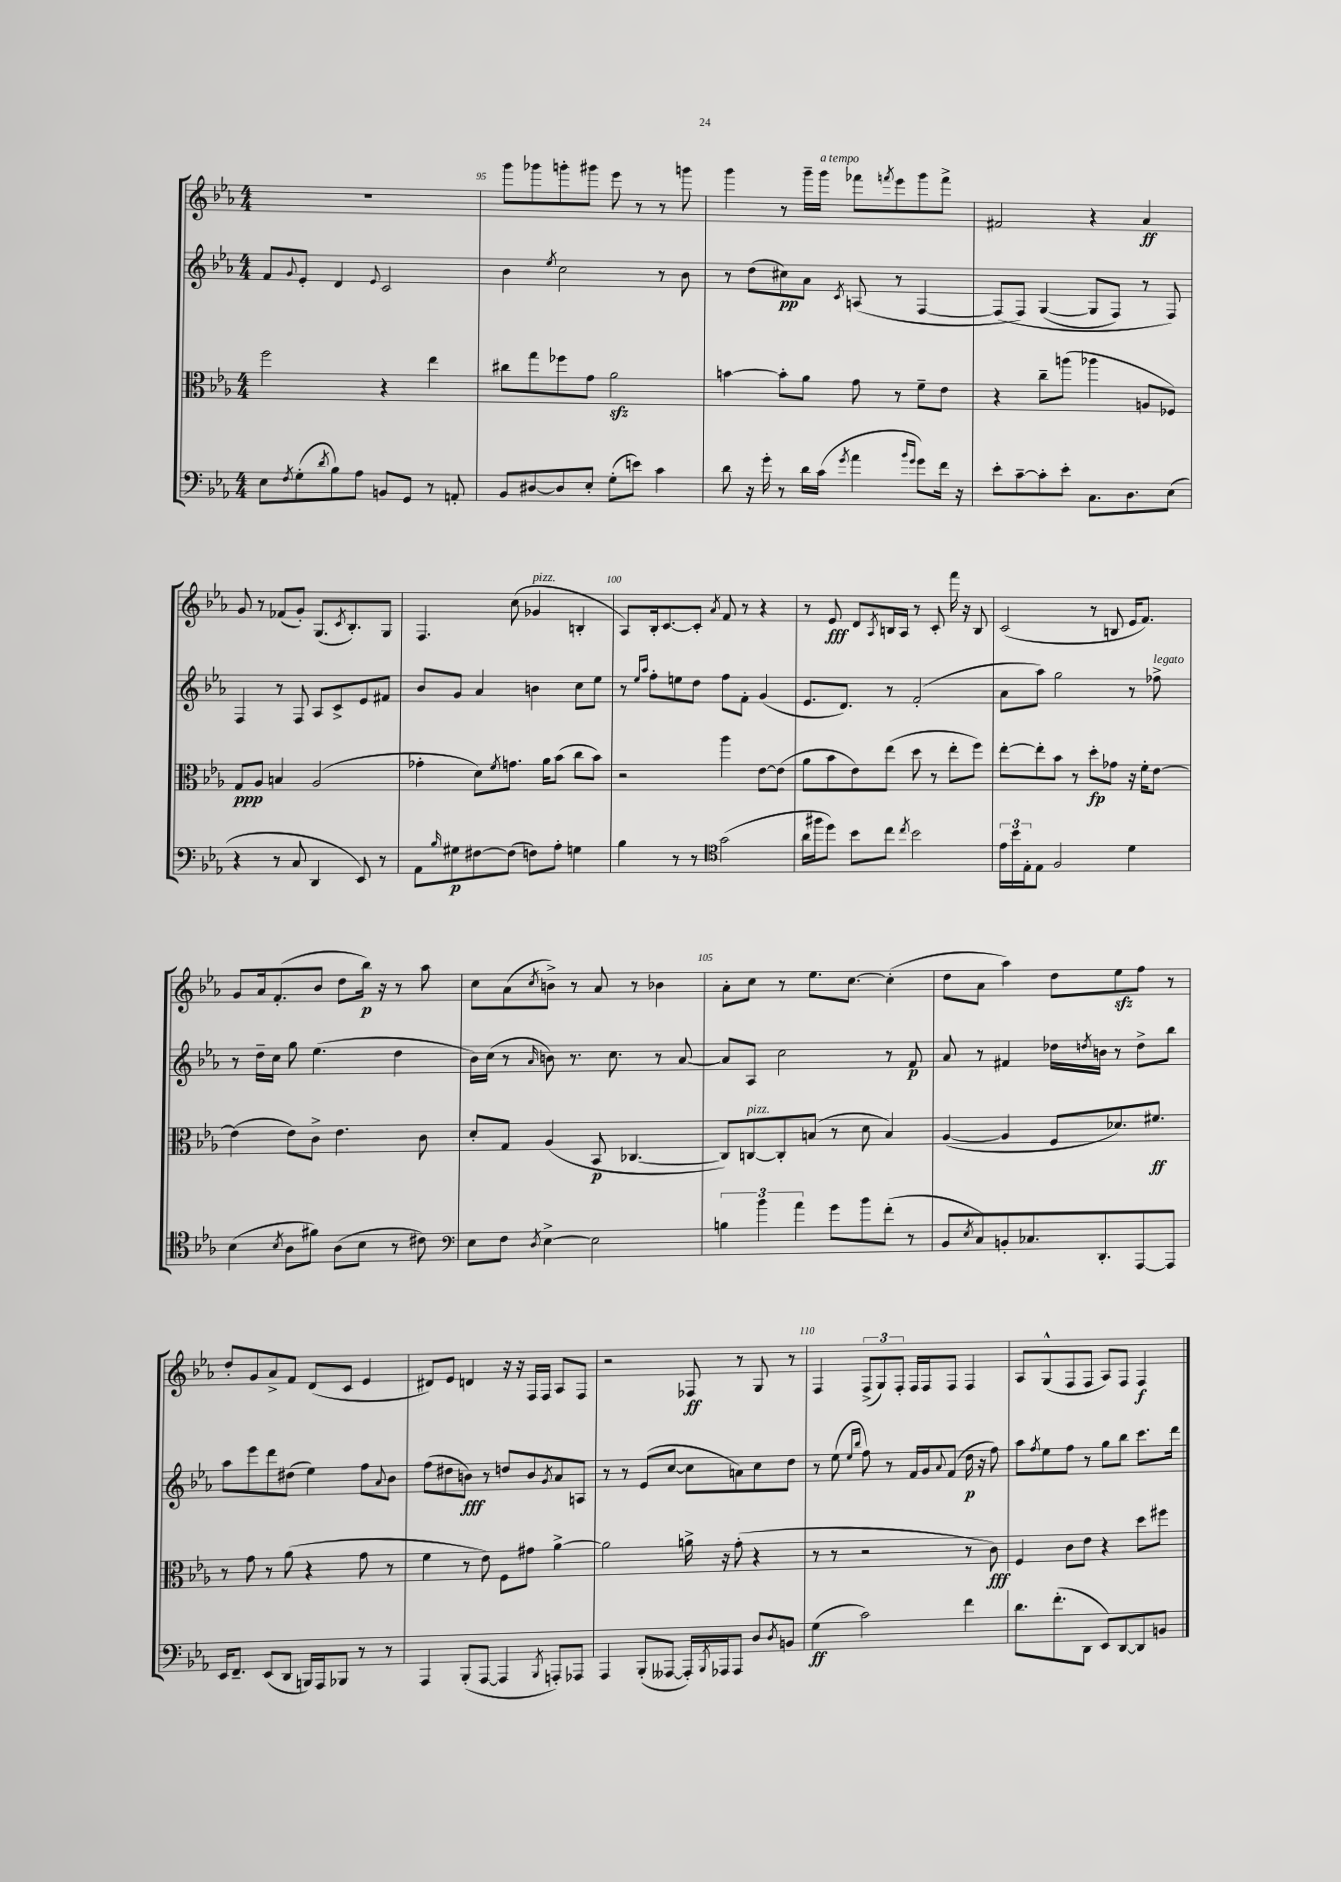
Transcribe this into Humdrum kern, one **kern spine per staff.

**kern	**kern	**kern	**kern
*staff4	*staff3	*staff2	*staff1
*clefF4	*clefC3	*clefG2	*clefG2
*k[b-e-a-]	*k[b-e-a-]	*k[b-e-a-]	*k[b-e-a-]
*M4/4	*M4/4	*M4/4	*M4/4
8E-\L	2ff\	8f/L	1r
8qF/	.	8qqg/	.
(8G'\	.	8e-'/J	.
8qd/	.	.	.
8B-\)	.	4d/	.
8A-\J	.	.	.
.	.	8qqe-/	.
8BB/L	4r	2c/	.
8GG/J	.	.	.
8r	4ee-\	.	.
8AA'/	.	.	.
=	=	=	=
8BB-/L	8cc#\L	4b-\	8ggg\L
[8D#/	8gg\	.	8ggg-\
.	.	8qee-/	.
8D#/]	8ff-\	2cc\	8ggg'\
8E-'/J	8g\J	.	8ggg#\J
(8G'\L	2a-\	.	8eee-\
8e\J)	.	.	8r
4c\	.	8r	8r
.	.	8b-\	8ggg\
=	=	=	=
8d\	[4b\	8r	4ggg\
16r	.	(8dd\L	.
16g'\	.	.	.
8r	8b'\]L	8cc#\)	8r
16d\LL	8a-\J	8a-\J	16ggg~\LL
(16c\JJ	.	.	16ggg\JJ
8qg/	.	8qc/	.
4a-\	8g\	(8A/	8fff-\L
.	.	.	8qfff/
.	8r	8r	8eee-\
16qqb-/LL	.	.	.
16qqg/JJ	.	.	.
8g\L)	8f~\L	[4F/	8ggg\
16f\Jk	8e-\J	.	8fff^\J
16r	.	.	.
=	=	=	=
8e-'\L	4r	&(8F/]L	2f#/
[8c~\	.	8F/J)	.
8c'\]	8cc~\L	([4G/	.
8e-'\J	(8aa\J	.	.
8.C\L	4aa-\	8G/]L	4r
.	.	8F/J)	.
8.D\	.	.	.
.	8A/L	8r	4a-/
(8E-\J	8F-/J)	8F/&)	.
=	=	=	=
4r	8G/L	4F/	8g/
.	8A-/J	.	8r
8r	4B/	8r	(8f-/L
8C/	.	8F/	8g'/J)
4DD/	(2A-/	8A-/L	(8.G/L
.	.	8c^/	.
.	.	.	8qc/
.	.	.	8.B-'/)
8EE-/)	.	8e-/	.
8r	.	8f#/J	8G/J
=	=	=	=
8AA-\L	4g-'\	8b-/L	4.F/
16qqB-/	.	.	.
8G#\	.	8g/J	.
[8F#\	8d\L)	4a-/	.
.	8qf/	.	.
(8F#\]J	8.g\J	.	(8cc\
8F\L)	.	4b\	4g-/
.	16a-\LK	.	.
8A-'\J	(8b-\J	.	.
4G\	8cc\L	8cc\L	4B'/
.	8b-\J)	8ee-\J	.
=	=	=	=
4B-\	2r	8r	8A-/L)
.	.	16qqee-/LL	.
.	.	16qqaa-/JJ	.
.	.	8ff'\L	16B-'/k
.	.	.	[8.c/
8r	.	8ee\	.
8r	.	8dd\J	8c'/]J
*clefC4	*	*	*
.	.	.	8qa-/
(2g\	4aa-\	8ff\L	8f/
.	.	8f'\J	8r
.	[8e-\L	(4g/	4r
.	(8e-\]J	.	.
=	=	=	=
16a-\LL	8a-\L	8.e-/L	8r
16ff#\J	.	.	.
8dd\J)	8b-\	.	8e-/
.	.	8.d/J)	.
8b-\L	8e-\)	.	8d/L
.	.	.	8qA-/
8cc\J	(8ee-\J	8r	16B/L
.	.	.	16A-/JJ
8qcc/	.	.	.
2b-\	8dd\	(2f'/	8r
.	8r	.	8c'/
.	8ee-'\L	.	16fff\
.	.	.	16r
.	8ff\J)	.	8B/
=	=	=	=
24e-\LL	[8ee-'\L	8a-\L	(2c/
24b-\	.	.	.
24E-'\J	.	.	.
8E-\J	8ee-'\]	8aa-\J)	.
2F/	8b-\J	2gg\	.
.	8r	.	.
.	8dd'\L	.	8r
.	8g-\J	.	8B/
4d\	16r	8r	16e-/LK
.	16f'\LK	.	8.f/J)
.	[8e-\J	8ff-^\	.
=	=	=	=
(4B-\	(4e-\]	8r	8g/L
.	.	16dd~\LL	16a-/k
.	.	16cc\JJ	(8.f'/
8qB-/	.	.	.
8A-\L	8e-\L)	8gg\	.
8f#\J)	8c^\J	(4.ee-\	8b-/J
(8A-\L	4.e-\	.	8dd\L
8B-\J	.	.	16bb-\Jk)
.	.	.	16r
8r	.	4dd\	8r
8c#\)	8c\	.	8aa-\
=	=	=	=
*clefF4	*	*	*
8E-\L	8d'/L	16b-\LL)	8cc\L
.	.	(16cc\JJ	.
8F\J	8G/J	8r	(8a-\
8qD/	.	16qqa-/	8qcc/
[4E-^\	(4A-/	8b\)	8b^\J)
.	.	8.r	8r
2E-\]	8BB-/	.	8a-/
.	.	8.cc\	.
.	[4.C-/	.	8r
.	.	8r	4b-\
.	.	[8a-/	.
=	=	=	=
6B\	8C-/]L)	8a-/]L	8a-'\L
.	[8C/	8A-/J	8cc\J
6b-\	.	.	.
.	8C'/]	2cc\	8r
6a-\	.	.	.
.	(8B/J	.	8.ee-\L
8g\L	8r	.	.
.	.	.	[8.cc\J
8b-\	8d\	.	.
(8f'\J	4B/)	8r	(4cc'\]
8r	.	8f/	.
=	=	=	=
8BB-/L	([4A-/	8a-/	8dd\L
8qE-/	.	.	.
8C/)	.	8r	8a-\J
8BB'/	4A-/]	4f#/	4aa-\)
8.C-/	.	.	.
.	8F/L	16dd-\LL	8dd\L
.	.	8qdd/	.
8.DD'/	.	16b\JJ	.
.	8.d-/)	8r	8ee-\
[8AAA-/	.	8dd^\L	8ff\J
.	8.f#/J	.	.
8AAA-/]J	.	8bb-\J	8r
=	=	=	=
16EE-/LK	8r	8aa-\L	8dd'/L
8.FF~/J	.	.	.
.	8g\	8eee-\	8g/
(8EE-/L	8r	8ddd\	8a-^/
8DD/J	(8a-\	(8dd#\J	8f/J
16BBB/LL)	4r	4ee-\)	(8d/L
16AAA-/J	.	.	.
8BBB-/J	.	.	8c/J
8r	8g\	8ff\L	4e-/
.	.	8qqa-/	.
8r	8r	8b-\J	.
=	=	=	=
4AAA-/	4f\	(8ff\L	8d#/L)
.	.	8dd#\	8e-/J
(8BBB-'/L	8r	8b\J)	4d/
[8AAA-/J	8e-\)	8r	.
4AAA-/]	8F\L	8dd/L	16r
.	.	.	16r
.	8g#\J	8b/	16F/LL
.	.	.	16F/JJ
8qBBB-/	.	8qg/	.
8AAA'/L)	[4a-^\	8a-/	8A-/L
8AAA-/J	.	8A/J	8F/J
=	=	=	=
4AAA-/	2a-\]	8r	2r
.	.	8r	.
(8BBB-'/L	.	(8e-/L	.
[8AAA--/J	.	[8cc/J	.
16AAA--'/]LL)	16a^\	8cc\]L	8F-/
8qBBB-/	.	.	.
16AAA-/J	16r	.	.
8AAA-/J	(8g'\	8a\)	8r
8D/L	4r	8cc\	8G/
8qD/	.	.	.
8BB/J	.	8dd\J	8r
=	=	=	=
(4G\	8r	8r	4F/
.	8r	(8ee-\	.
.	.	16qqee-/LL	.
.	.	16qqbb-/JJ	.
2c\)	2r	8ff\)	(12F^/L
.	.	.	12G/)
.	.	8r	.
.	.	.	12F'/J
.	.	16f/LL	16F/LL
.	.	16g/J	16F/J
.	.	8qqa-/	.
.	.	(8f/J	8F/J
4f\	8r	16dd\	4F/
.	.	16r	.
.	8c\)	8ff\)	.
=	=	=	=
8.d\L	4F/	8aa-\L	8A-/L
.	.	8qff/	.
.	.	8ee-\	(8G^^/
(8.f'\	.	.	.
.	8c\L	8ff\J	8F/
8DD\J	8e-\J	8r	8F/J
8EE-/L)	4r	8gg\L	8A-/L)
[8DD/	.	8bb-\J	8F/J
8DD/]	8dd\L	8.ccc\L	4F/
8BB/J	8ff#\J	.	.
.	.	16ddd\Jk	.
==	==	==	==
*-	*-	*-	*-
